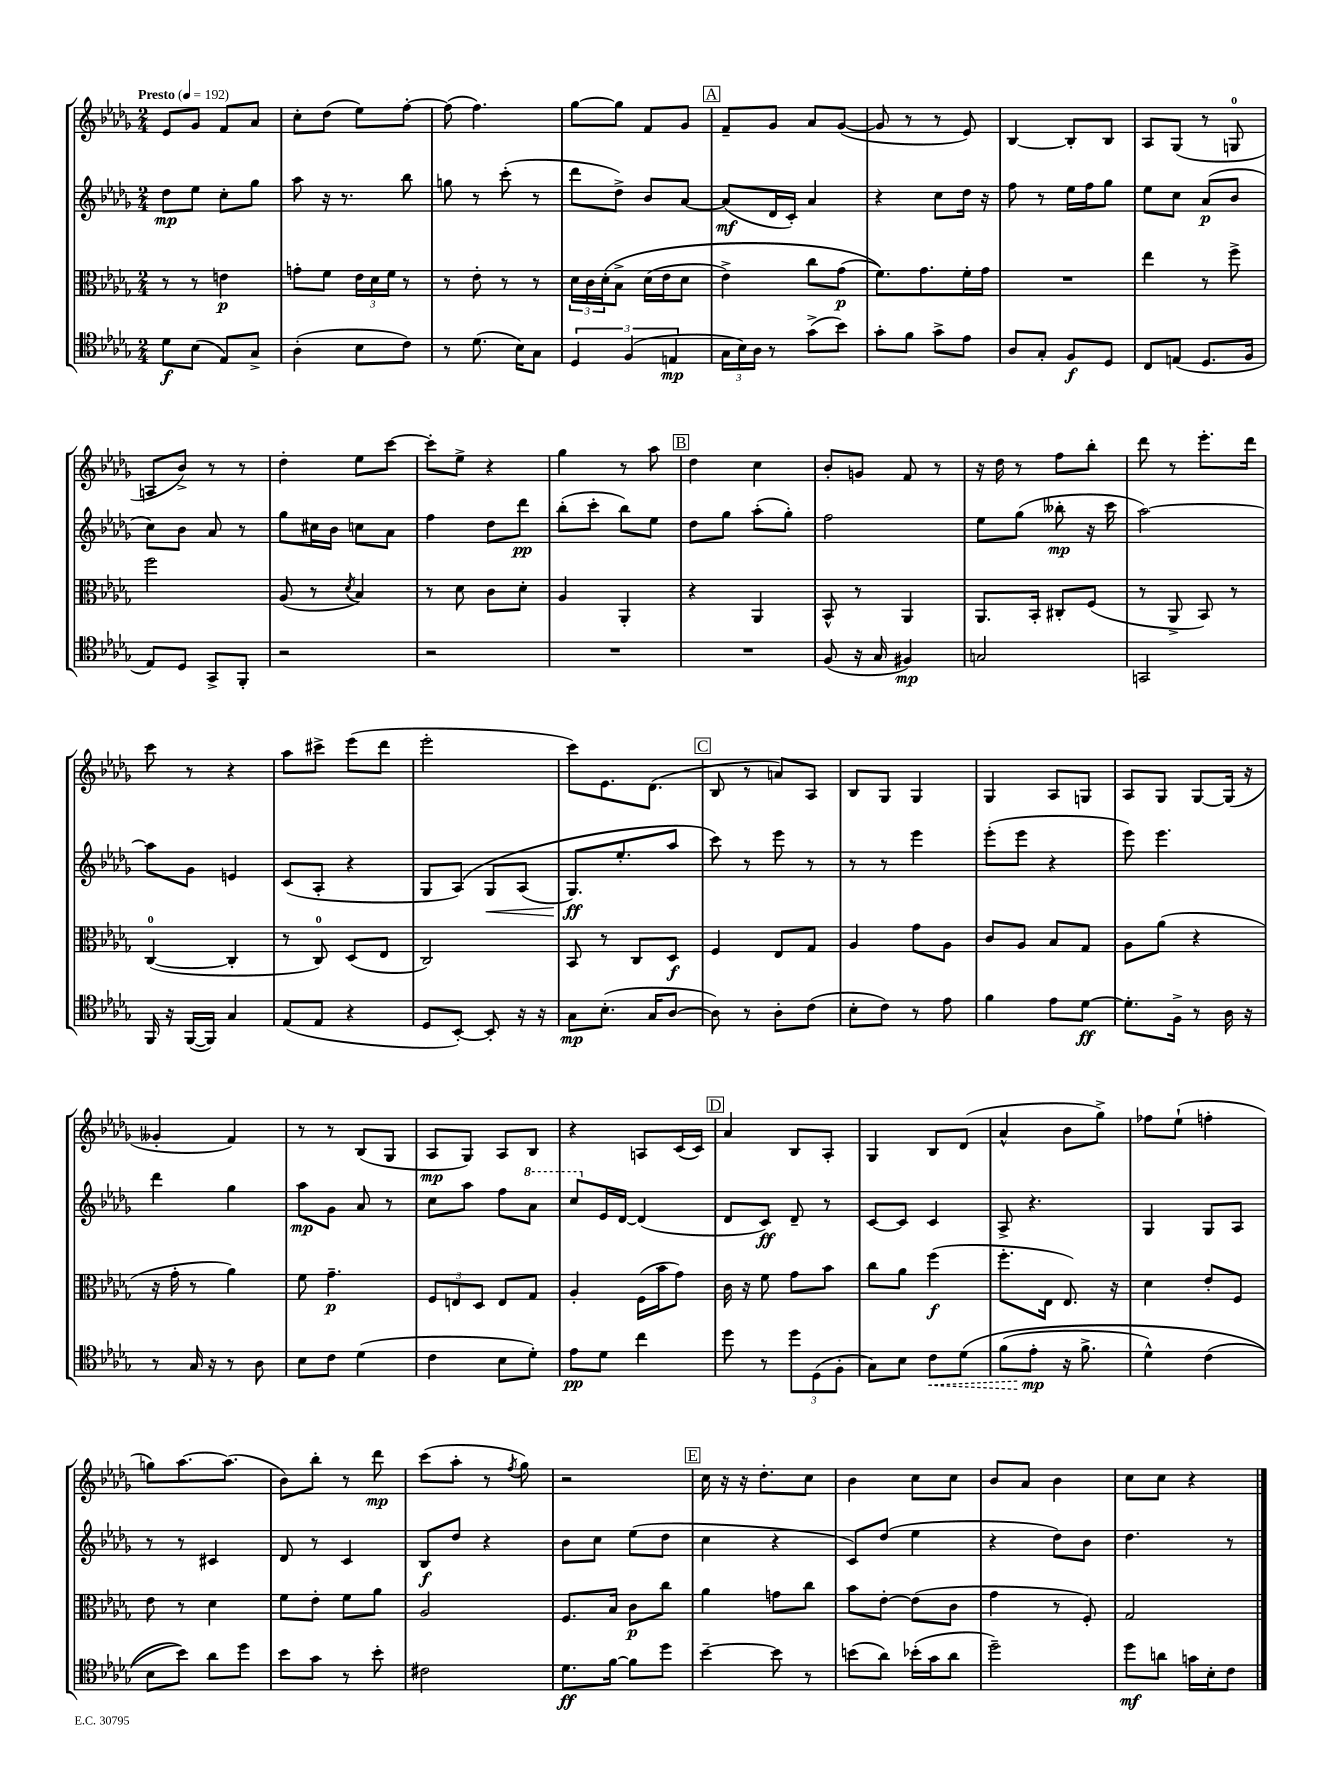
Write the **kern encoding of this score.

**kern	**kern	**kern	**kern
*staff4	*staff3	*staff2	*staff1
*clefC4	*clefC3	*clefG2	*clefG2
*k[b-e-a-d-g-]	*k[b-e-a-d-g-]	*k[b-e-a-d-g-]	*k[b-e-a-d-g-]
*M2/4	*M2/4	*M2/4	*M2/4
*MM192	*MM192	*MM192	*MM192
8d-	8r	8dd-	8e-
(8B-	8r	8ee-	8g-
8E-)	4e	8cc'	8f
8G-^	.	8gg-	8a-
=	=	=	=
(4A-'	8g'	8aa-	8cc'
.	8f	16r	(8dd-
.	.	8.r	.
8B-	24e-	.	8ee-)
.	24d-	.	.
.	24f	.	.
8c)	8r	8bb-	[8ff'
=	=	=	=
8r	8r	8gg	(8ff]
(8.d-	8e-'	8r	4.ff)
.	8r	(8ccc'	.
16B-)	.	.	.
8G-	8r	8r	.
=	=	=	=
6D-	24d-	8ddd-	[8gg-
.	24c	.	.
.	&(24d-'	.	.
.	8B-^	8dd-^)	8gg-]
(6F	.	.	.
.	(16d-	8b-	8f
.	16e-	.	.
6E	.	.	.
.	8d-	[8a-	8g-
=	=	=	=
24G-	4e-^)	(8a-]	8f~
24B-)	.	.	.
24A-	.	.	.
8r	.	16d-	8g-
.	.	16c')	.
(8g-^	8cc	4a-	8a-
8b-)	(8g-	.	([8g-
=	=	=	=
8g-'	8.f)&)	4r	8g-]
8f	.	.	8r
.	8.g-	.	.
8g-^	.	8cc	8r
8e-	16f'	16dd-	8e-)
.	16g-	16r	.
=	=	=	=
8A-	2r	8ff	[4B-
8G-'	.	8r	.
8F	.	16ee-	8B-']
.	.	16ff	.
8D-	.	8gg-	8B-
=	=	=	=
8C	4ee-	8ee-	8A-
(8E	.	8cc	(8G-
8.D-	8r	(8a-	8r
.	8ff^	8b-	8G
16F	.	.	.
=	=	=	=
8E-)	2ff	8cc)	8A
8D-	.	8b-	8b-^)
8GG-^	.	8a-	8r
8FF'	.	8r	8r
=	=	=	=
2r	(8A-	8gg-	4dd-'
.	8r	16cc#	.
.	.	16b-	.
.	8qd-	.	.
.	4B-)	8cc	8ee-
.	.	8a-	[8ccc
=	=	=	=
2r	8r	4ff	8ccc']
.	8d-	.	8ee-^
.	8c	8dd-	4r
.	8d-'	8ddd-	.
=	=	=	=
2r	4A-	(8bb-'	4gg-
.	.	8ccc'	.
.	4AA-'	8bb-)	8r
.	.	8ee-	8aa-
=	=	=	=
2r	4r	8dd-	4dd-
.	.	8gg-	.
.	4AA-	(8aa-'	4cc
.	.	8gg-')	.
=	=	=	=
(8F	8BB-^^	2ff	8b-'
16r	8r	.	8g
16G-	.	.	.
4F#)	4AA-	.	8f
.	.	.	8r
=	=	=	=
2G	8.AA-	8ee-	16r
.	.	.	16dd-
.	.	(8gg-	8r
.	16BB-'	.	.
.	8C#'	8bb--'	8ff
.	(8F	16r	8bb-'
.	.	16ccc	.
=	=	=	=
2GG	8r	[2aa-)	8ddd-
.	8AA-^	.	8r
.	8BB-)	.	8.eee-'
.	8r	.	.
.	.	.	16ddd-
=	=	=	=
16FF	([4C	8aa-]	8ccc
16r	.	.	.
([16FF	.	8g-	8r
16FF])	.	.	.
4G-	4C']	4e	4r
=	=	=	=
(8E-	8r	(8c	8aa-
8E-	8C)	8A-'	8ccc#^
4r	(8D-	4r	(8eee-
.	8E-	.	8ddd-
=	=	=	=
8D-	2C)	8G-	2eee-'
[8BB-')	.	&(8A-)	.
8BB-']	.	8G-	.
16r	.	(8A-	.
16r	.	.	.
=	=	=	=
8G-	8BB-	8.G-)	8ccc)
(8.B-'	8r	.	8.e-
.	.	8.ee-'	.
.	8C	.	.
16G-	.	.	(8.d-
[8A-	8D-	8aa-	.
=	=	=	=
8A-])	4F	8ccc&)	8B-
8r	.	8r	8r
8A-'	8E-	8eee-	8a)
(8c	8G-	8r	8A-
=	=	=	=
8B-'	4A-	8r	8B-
8c)	.	8r	8G-
8r	8g-	4eee-	4G-
8e-	8A-	.	.
=	=	=	=
4f	8c	(8eee-'	4G-
.	8A-	8eee-	.
8e-	8B-	4r	8A-
[8d-	8G-	.	8G
=	=	=	=
8.d-']	8A-	8eee-)	8A-
.	(8a-	4.eee-	8G-
16F^	.	.	.
8r	4r	.	[8G-
16A-	.	.	(16G-]
16r	.	.	16r
=	=	=	=
8r	16r	4ddd-	4g--'
.	16g-'	.	.
16G-	8r	.	.
16r	.	.	.
8r	4a-)	4gg-	4f)
8A-	.	.	.
=	=	=	=
8B-	8f	8aa-	8r
8c	4.g-~	8g-	8r
(4d-	.	8a-	(8B-
.	.	8r	8G-
=	=	=	=
4c	12F	8cc	8A-
.	12E	.	.
.	.	8aa-	8G-)
.	12D-	.	.
8B-	8E	8ff	8A-
8d-')	8G-	8aa-	8B-
=	=	=	=
8e-	4A-'	8ccc	4r
8d-	.	16e-	.
.	.	[16d-	.
4cc	(16F	(4d-]	8A
.	16b-	.	.
.	8g-)	.	(16c
.	.	.	16c)
=	=	=	=
8dd-	16c	8d-	4a-
.	16r	.	.
8r	8f	8c)	.
12dd-	8g-	8d-~	8B-
(12D-	.	.	.
.	8b-	8r	8A-'
12F'	.	.	.
=	=	=	=
8G-)	8cc	[8c	4G-
8B-	8a-	8c]	.
8c	(4ff	4c	8B-
&(8d-	.	.	(8d-
=	=	=	=
(8f	8.ff'	8A-^	4a-^^
8e-'	.	4.r	.
.	16E-	.	.
16r	8.E-)	.	8b-
8.f^	.	.	.
.	.	.	8gg-^)
.	16r	.	.
=	=	=	=
4d-^^)	4d-	4G-	8ff-
.	.	.	(8ee-`
(4c	8e-'	8G-	4ff'
.	8F	8A-	.
=	=	=	=
8B-	8e-	8r	8gg)
8b-)&)	8r	8r	[8.aa-
8a-	4d-	4c#	.
.	.	.	(8.aa-]
8dd-	.	.	.
=	=	=	=
8b-	8f	8d-	8b-)
8g-	8e-'	8r	8bb-'
8r	8f	4c	8r
8b-'	8a-	.	8ddd-
=	=	=	=
2c#	2A-	8B-	(8ccc
.	.	8dd-	8aa-'
.	.	4r	8r
.	.	.	8qff
.	.	.	8gg-)
=	=	=	=
8.d-	8.F	8b-	2r
.	.	8cc	.
[16f	16B-	.	.
8f]	8c	(8ee-	.
8dd-	8cc	8dd-	.
=	=	=	=
[4b-~	4a-	4cc	16cc
.	.	.	16r
.	.	.	16r
.	.	.	8.dd-'
8b-]	8g	4r	.
8r	8cc	.	8cc
=	=	=	=
(8b	8b-	8c)	4b-
8a-)	[8e-'	(8dd-	.
(16b-'	(8e-]	4ee-	8cc
16g-	.	.	.
8a-	8c	.	8cc
=	=	=	=
2dd-~)	4g-	4r	8b-
.	.	.	8a-
.	8r	8dd-)	4b-
.	8F')	8b-	.
=	=	=	=
8dd-	2G-	4.dd-	8cc
8a	.	.	8cc
16g	.	.	4r
16B-'	.	.	.
8c	.	8r	.
==	==	==	==
*-	*-	*-	*-
